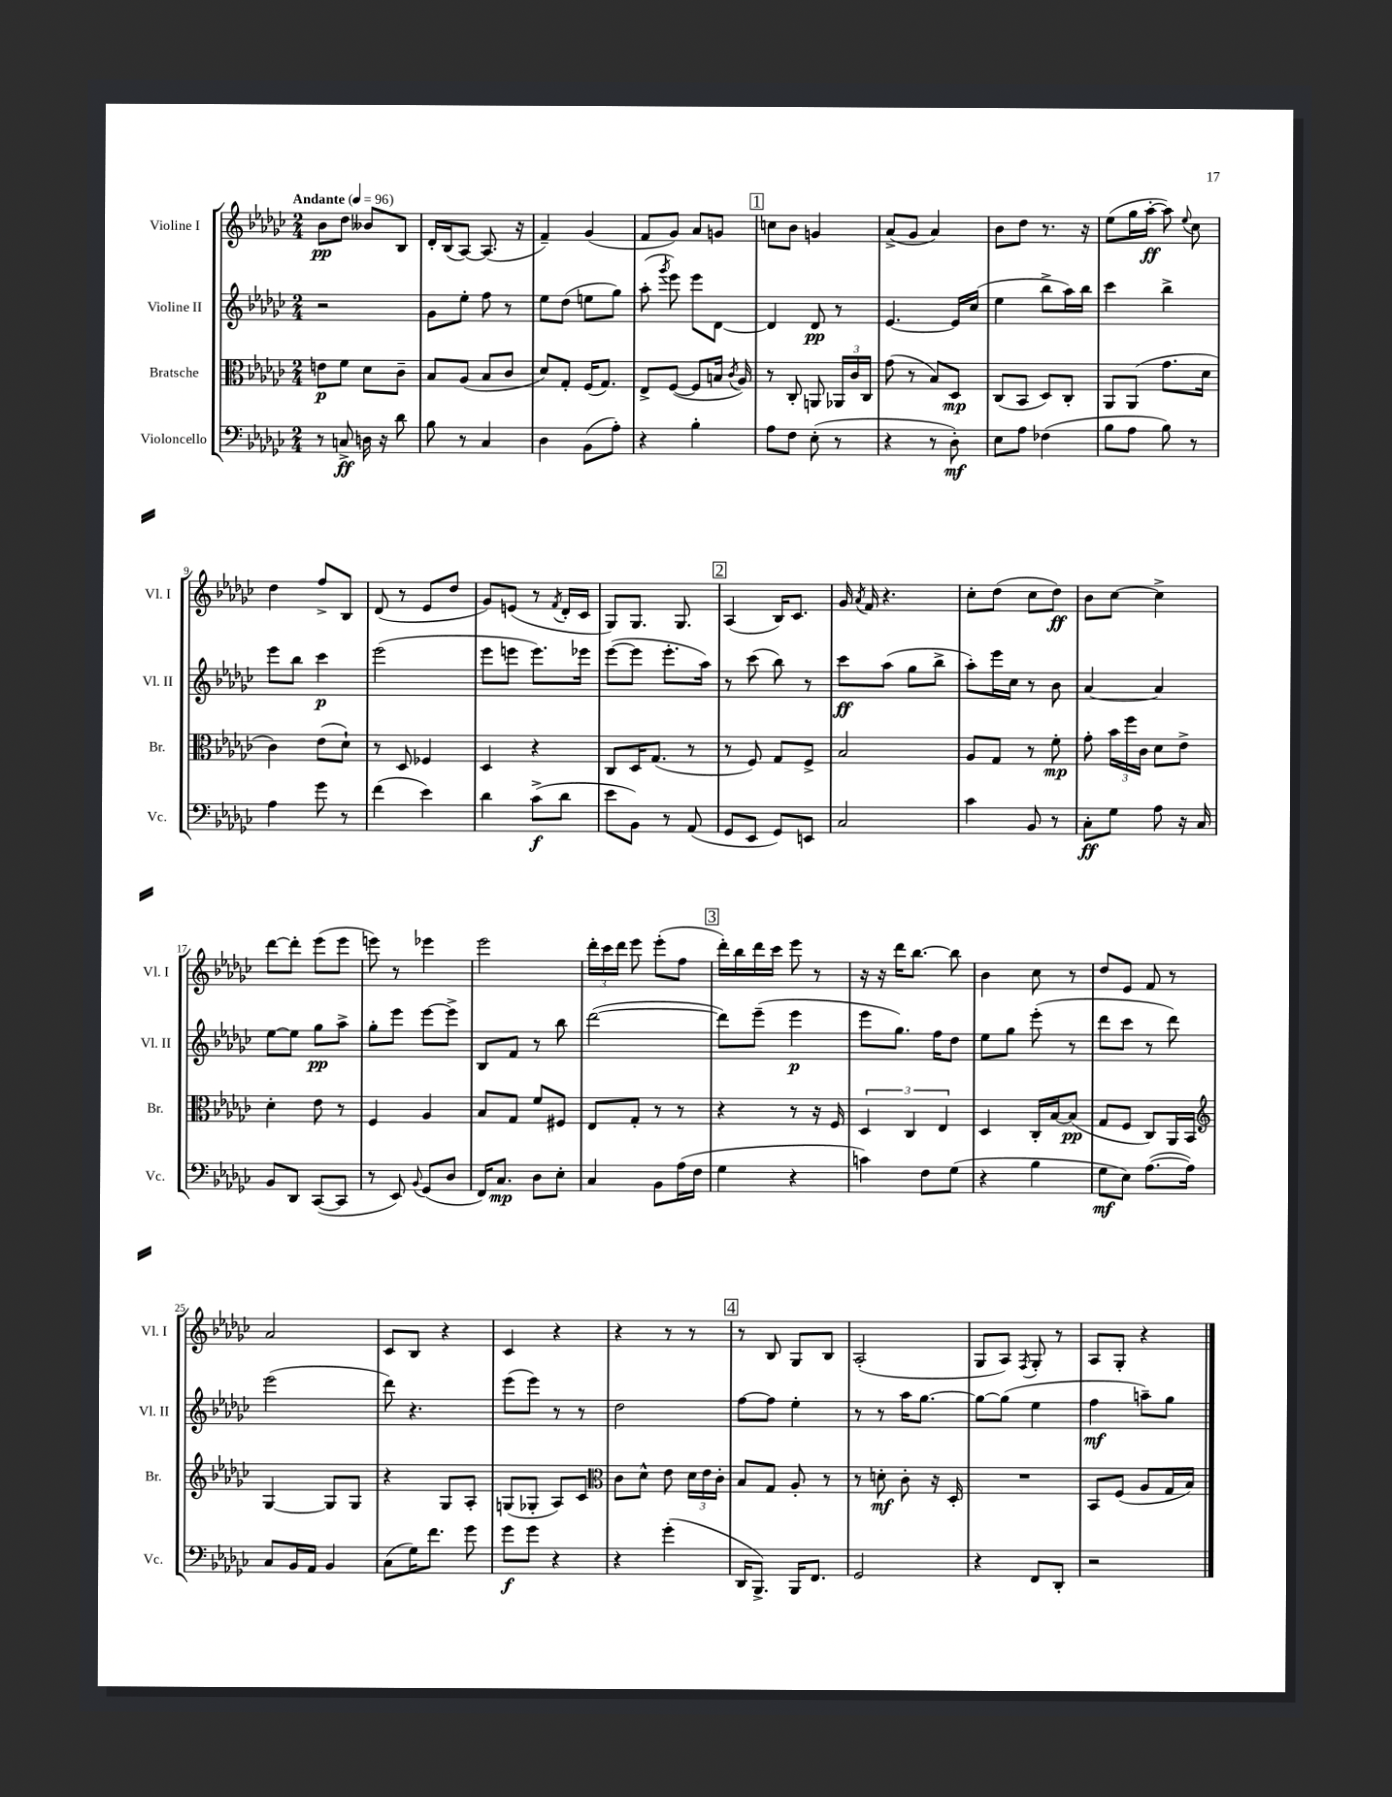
<<
\new StaffGroup <<
\new Staff = "s0" \with { instrumentName = "Violine I" shortInstrumentName = "Vl. I" } {
    \clef treble \key ges \major \numericTimeSignature \time 2/4 \tempo "Andante" 4 = 96
    \autoBeamOff bes'8[\pp des''8] beses'8[ bes8] |
    des'16[-. bes16( aes8]~) aes8.( r16 |
    f'4--) ges'4( |
    f'8[ ges'8]) aes'8[ g'8] |
    \mark \markup { \box "1" } c''8[ bes'8] g'4 |
    aes'8[->( ges'8] aes'4) |
    bes'8[ des''8] r8. r16 |
    ees''8[( ges''16 aes''16]~-.\ff aes''8) \appoggiatura { ees''8 } ces''8 |
    des''4 f''8[-> bes8] |
    des'8( r8 ees'8[ des''8] |
    ges'8[) e'8]( r8 \acciaccatura { f'8 } des'16[-. ces'16] |
    ges8[) ges8.] ges8. |
    \mark \markup { \box "2" } aes4( bes16[) ces'8.] |
    ges'16 \acciaccatura { aes'8 } f'16 r4. |
    ces''8[-. des''8]( ces''8[ des''8]\ff) |
    bes'8[ ces''8]~ ces''4-> |
    des'''8[~ des'''8]-. ees'''8[( ees'''8] |
    e'''8) r8 ees'''4 |
    ees'''2 |
    \tuplet 3/2 { des'''16[-. ces'''16 des'''16] } ees'''8 ees'''8[-.( f''8] |
    \mark \markup { \box "3" } des'''16[-.) bes''16 des'''16 ces'''16] ees'''8 r8 |
    r16 r16 des'''16[ bes''8.]~ bes''8 |
    bes'4 ces''8 r8 |
    des''8[ ees'8] f'8 r8 |
    aes'2 |
    ces'8[ bes8] r4 |
    ces'4 r4 |
    r4 r8 r8 |
    \mark \markup { \box "4" } r8 bes8 ges8[ bes8] |
    aes2-.( |
    ges8[ aes8]) \acciaccatura { f8 } ges8-. r8 |
    aes8[ ges8]-. r4 \bar "|." |
}
\new Staff = "s1" \with { instrumentName = "Violine II" shortInstrumentName = "Vl. II" } {
    \clef treble \key ges \major \numericTimeSignature \time 2/4
    \autoBeamOff r2 |
    ges'8[ ees''8]-. f''8 r8 |
    ees''8[ des''8]( e''8[ ges''8]) |
    aes''8-.( \acciaccatura { ges'''8 } ees'''8) ees'''8[ des'8]~ |
    \mark \markup { \box "1" } des'4 des'8\pp r8 |
    ees'4.~ ees'16[ ces''16]( |
    ees''4 bes''8[-> aes''16) bes''16] |
    ces'''4 bes''4-> |
    ees'''8[ bes''8] ces'''4\p |
    ees'''2( |
    ees'''8[ e'''8] e'''8.[) ees'''16] |
    ees'''8[~( ees'''8] ees'''8.[-. aes''16]) |
    \mark \markup { \box "2" } r8 ces'''8( bes''8) r8 |
    ces'''8[\ff aes''8]( ges''8[ bes''8]-> |
    aes''8[-.) ees'''16 ces''16] r8 bes'8 |
    aes'4~ aes'4 |
    ees''8[~ ees''8] ges''8[\pp aes''8]-> |
    ges''8[-. ees'''8] ees'''8[~ ees'''8]-> |
    bes8[ f'8] r8 bes''8 |
    des'''2~( |
    \mark \markup { \box "3" } des'''8[) ees'''8]--( ees'''4\p |
    ees'''8[ ges''8.]) f''16[ des''8] |
    ees''8[ ges''8] ees'''8-.( r8 |
    des'''8[ ces'''8] r8 des'''8) |
    ees'''2( |
    des'''8) r4. |
    ees'''8[( ees'''8]) r8 r8 |
    des''2 |
    \mark \markup { \box "4" } f''8[~ f''8] ees''4-. |
    r8 r8 aes''16[ ges''8.]~ |
    ges''8[~ ges''8]( ees''4 |
    f''4\mf a''8[--) ges''8] \bar "|." |
}
\new Staff = "s2" \with { instrumentName = "Bratsche" shortInstrumentName = "Br." } {
    \clef alto \key ges \major \numericTimeSignature \time 2/4
    \autoBeamOff e'8[\p f'8] des'8[ ces'8]-- |
    bes8[ aes8]( bes8[ ces'8] |
    des'8[) ges8]-. f16[( ges8.]) |
    ees8[-> f8]~( f8[ b16] \acciaccatura { ces'8 } aes16) |
    \mark \markup { \box "1" } r8 ces8-. a,8 \tuplet 3/2 { aes,16[ ces'16 ces16] } |
    ges'8( r8 bes8[) des8]\mp |
    ces8[( bes,8] des8[) ces8]-. |
    aes,8[ aes,8]( ges'8.[ des'16] |
    ces'4) ees'8[( des'8]-!) |
    r8 des8 fes4 |
    des4 r4 |
    ces8[ des16 ges8.]( r8 |
    \mark \markup { \box "2" } r8 f8) ges8[ f8]-> |
    bes2 |
    aes8[ ges8] r8 f'8-.\mp |
    ges'8-. \tuplet 3/2 { bes'16[ f''16 ces'16] } des'8[ ees'8]-> |
    des'4-. ees'8 r8 |
    f4 aes4 |
    bes8[ ges8] f'8[ fis8] |
    ees8[ ges8]-. r8 r8 |
    \mark \markup { \box "3" } r4 r8 r16 f16 |
    \tuplet 3/2 { des4 ces4 ees4 } |
    des4 ces16[-. bes16~ bes8]\pp( |
    ges8[ f8] ces8[) aes,16 bes,16] |
    \clef treble ges4~ ges8[ ges8] |
    r4 ges8[ aes8]-. |
    g8[( ges8]-. aes8[) ces'8] |
    \clef alto ces'8[ des'8]-^ ees'8 \tuplet 3/2 { des'16[ ees'16 ces'16]-. } |
    \mark \markup { \box "4" } bes8[ ges8] aes8-. r8 |
    r8 d'8-.\mf ces'8-. r16 des16-. |
    R2 |
    bes,8[ f8]( aes8[ ges16 bes16]) \bar "|." |
}
\new Staff = "s3" \with { instrumentName = "Violoncello" shortInstrumentName = "Vc." } {
    \clef bass \key ges \major \numericTimeSignature \time 2/4
    \autoBeamOff r8 c8->\ff d16 r16 des'8 |
    bes8 r8 ces4 |
    des4 bes,8[( aes8]-.) |
    r4 bes4-. |
    \mark \markup { \box "1" } aes8[ f8] ees8-.( r8 |
    r4 r8 des8-.\mf) |
    ees8[ aes8] fes4( |
    bes8[ aes8] bes8) r8 |
    aes4 ges'8 r8 |
    f'4( ees'4) |
    des'4 ces'8[->\f( des'8] |
    ees'8[ bes,8]) r8 aes,8( |
    \mark \markup { \box "2" } ges,8[ ees,8] ges,8[) e,8] |
    ces2 |
    ces'4 bes,8 r8 |
    ces8[-.\ff ges8] aes8 r16 ces16 |
    bes,8[ des,8] ces,8[~( ces,8] |
    r8 ees,8) \appoggiatura { bes,8 } ges,8[( des8] |
    f,16[) ces8.]\mp des8[ ees8]-. |
    ces4 bes,8[ aes16( f16] |
    \mark \markup { \box "3" } ges4 r4 |
    c'4) f8[ ges8]( |
    r4 bes4 |
    ges8[\mf ees8]) aes8.[~( aes16]) |
    ces8[ bes,16 aes,16] bes,4 |
    ces8[( ges16) f'8.] ges'8 |
    ges'8[\f ges'8] r4 |
    r4 ges'4-.( |
    \mark \markup { \box "4" } des,16[ bes,,8.]->) bes,,16[ f,8.] |
    ges,2 |
    r4 f,8[ des,8]-. |
    r2 \bar "|." |
}
>>
>>
